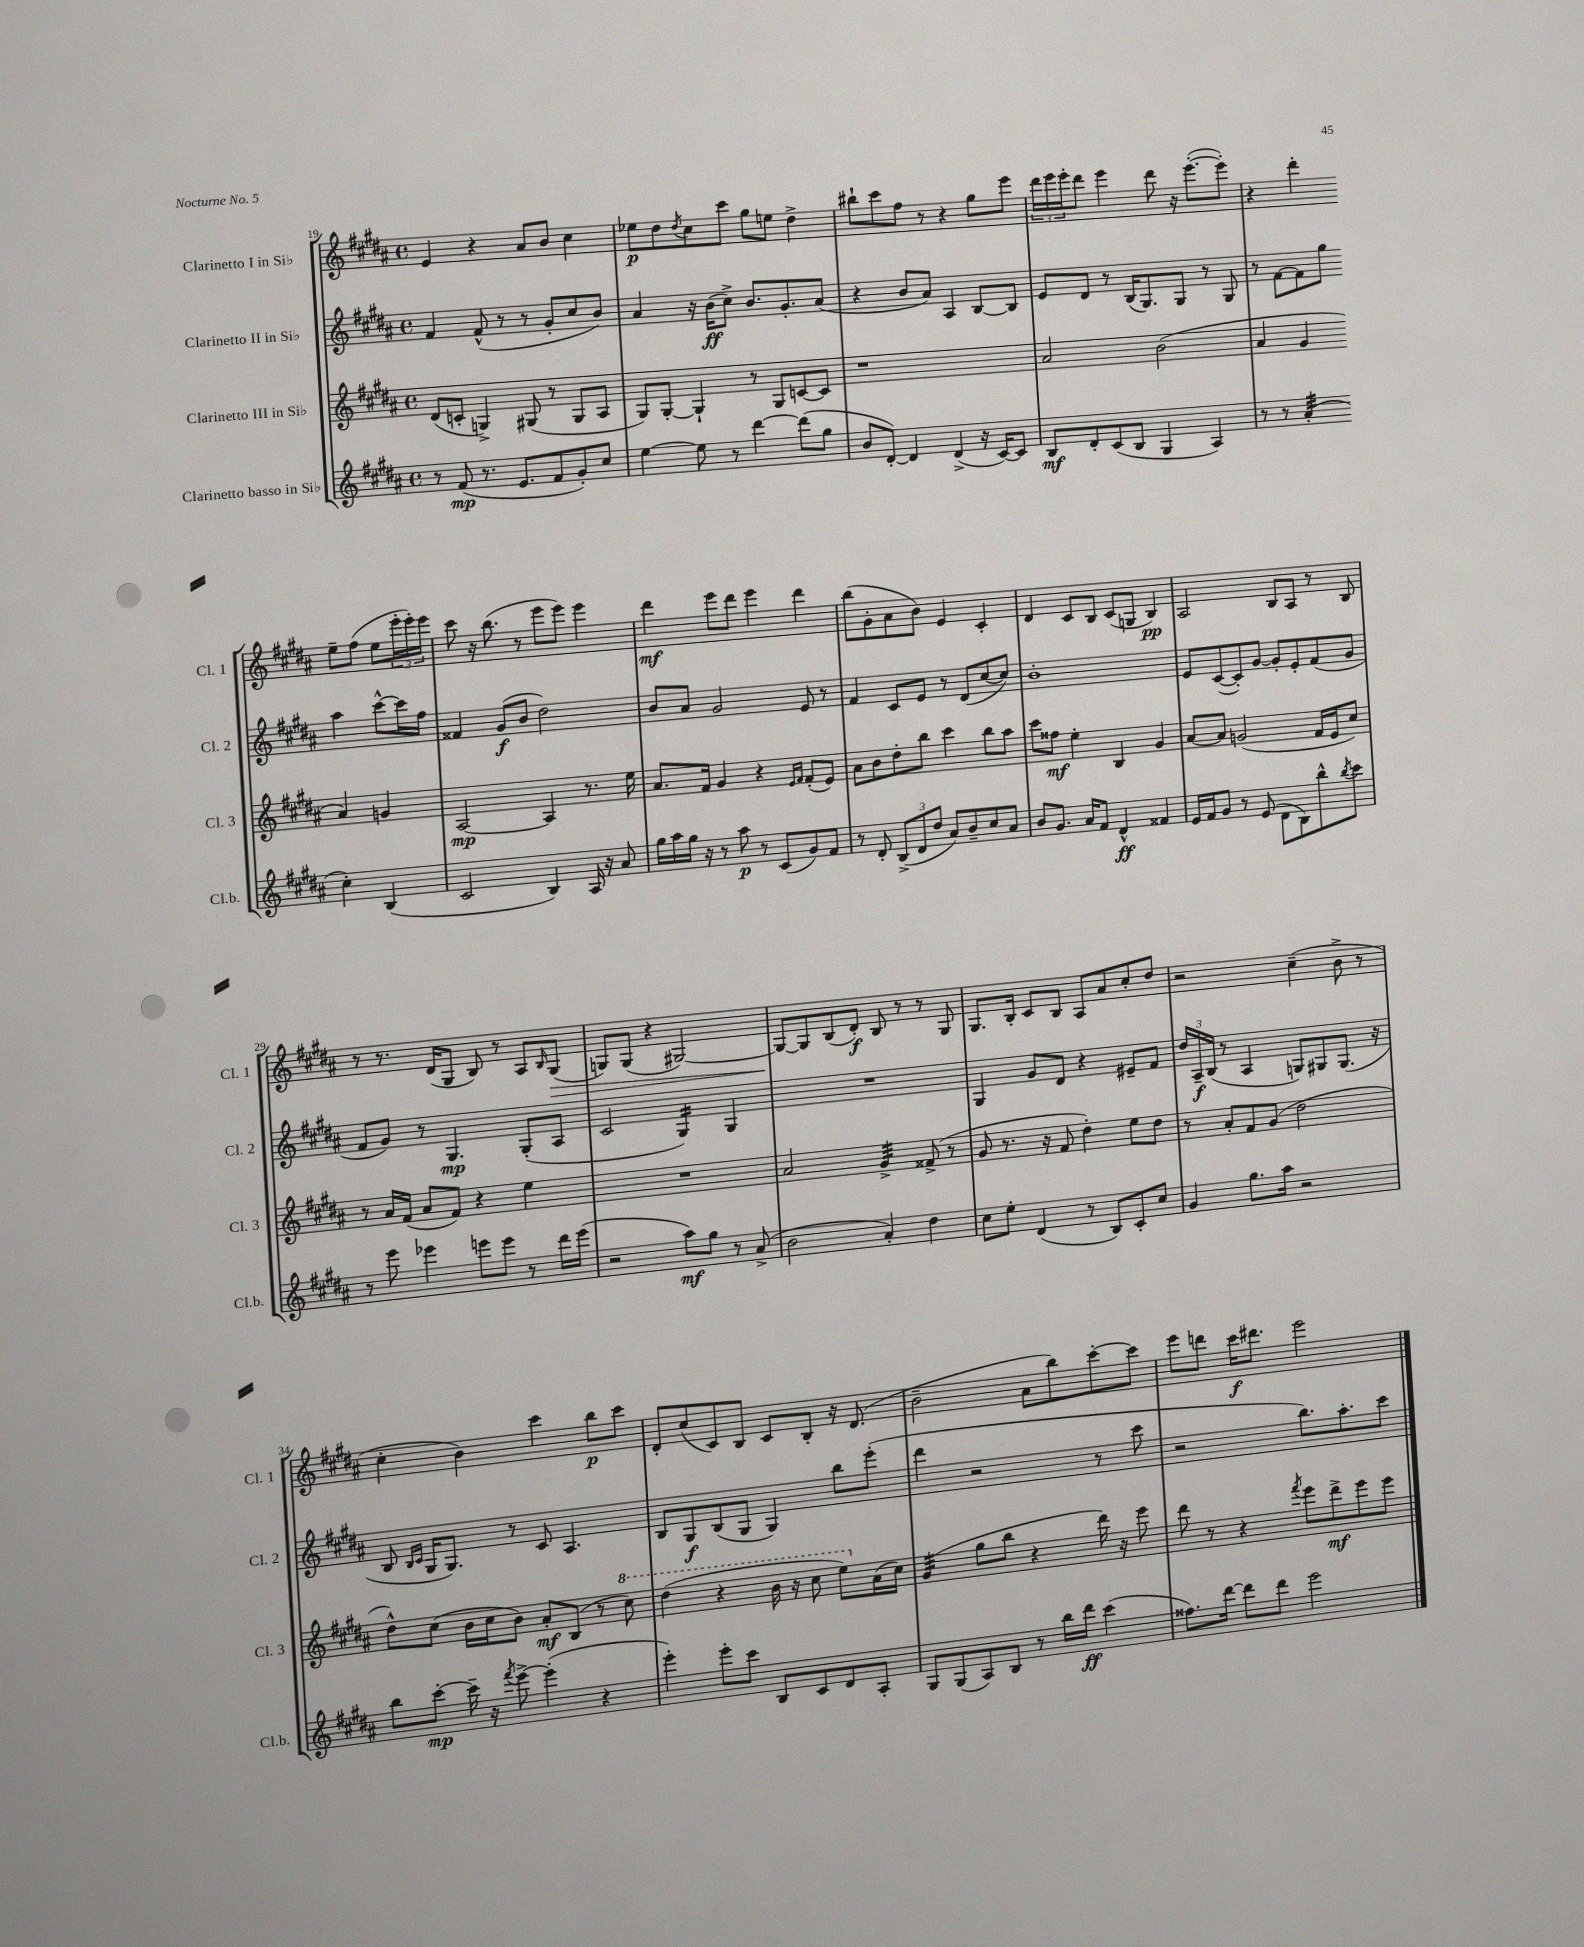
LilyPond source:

<<
\new StaffGroup <<
\new Staff = "s0" \with { instrumentName = "Clarinetto I in Sib" shortInstrumentName = "Cl. 1" } {
    \clef treble \key b \major \defaultTimeSignature \time 4/4
    e'4 r4 ais'8 b'8 cis''4 |
    ees''8\p dis''8 \acciaccatura { dis''8 } cis''8 cis'''8 gis''8 e''8 dis''4-> |
    bis''8-! cis'''8 fis''8 r8 r4 gis''8 e'''8 |
    \tuplet 3/2 { dis'''16 e'''16 e'''16-. } dis'''8 e'''4 dis'''8 r16 e'''8.~-.( e'''8-.) |
    r4 dis'''4-. e''8-- fis''8( e''8 \tuplet 3/2 { e'''16-. e'''16-.) e'''16 } |
    cis'''8 r16 b''8.( r8 e'''8 e'''8) e'''4 |
    dis'''4\mf e'''8 dis'''8 e'''4 dis'''4 |
    b''8( gis'8-. ais'8 b'8) e'4 cis'4-. |
    dis'4 cis'8 b8 cis'8( g8 b4\pp) |
    ais2 b8 ais8 r8 b8 |
    r8 r8. dis'16( gis8 b8) r8 ais8 \grace { b16 } gis8\>( |
    g8) g8( r4 gis2~) |
    gis8~\! gis8 b8( dis'8-.\f) b8 r8 r8 gis8 |
    gis8. b16-. cis'8 b8 ais8 ais'8 cis''8-. dis''8 |
    r2 cis''4--( b'8-> r8 |
    cis''4-. b'4) cis'''4 b''8\p cis'''8 |
    dis'8-. cis''8( cis'8) b8 cis'8 b8-. r16 dis'8.( |
    b'2-- ais'8 b''8) cis'''8~-. cis'''8 |
    e'''8 d'''8 cis'''16\f dis'''8. e'''2 \bar "|." |
}
\new Staff = "s1" \with { instrumentName = "Clarinetto II in Sib" shortInstrumentName = "Cl. 2" } {
    \clef treble \key b \major \defaultTimeSignature \time 4/4
    fis'4 fis'8-^( r8 r8 gis'8-. cis''8 b'8) |
    ais'4 r16 b'16\ff( cis''8->) b'8. gis'8.-. ais'8( |
    r4 b'8 ais'8) ais4 b8~ b8 |
    e'8 dis'8 r8 b16( gis8.) gis8 r8 gis8 |
    r8 fis'8~ fis'8 gis''8 ais''4 cis'''8~-^ cis'''16 fis''16 |
    fisis'4 gis'8\f( b'8 dis''2) |
    b'8 ais'8 gis'2 e'8 r8 |
    fis'4 cis'8 e'8 r8 dis'8( cis''8~ cis''8) |
    b'1-. |
    e'8 cis'8~( cis'8-.) gis'8~ gis'8-. e'8-. fis'8( gis'8 |
    fis'8 gis'8) r8 gis4.\mp gis8-.( ais8 |
    cis'2 gis4:16) gis4 |
    R1 |
    gis4 gis'8 dis'8 r4 eis'8-- fis'8 |
    \tuplet 3/2 { dis''16 ais16--\f b16( } r8 ais4 g8) gis8 gis8.( r16 |
    b8 \grace { b16 cis'16 } gis16 gis8.) r8 cis'8 ais4. |
    b8 gis8\f b8( gis8 gis4) b''8 e'''8-.( |
    dis'''4 r2 r8 cis'''8 |
    r2 b''8.) ais''8.-. cis'''8 \bar "|." |
}
\new Staff = "s2" \with { instrumentName = "Clarinetto III in Sib" shortInstrumentName = "Cl. 3" } {
    \clef treble \key b \major \defaultTimeSignature \time 4/4
    dis'8( c'8-. g4->) gis8( r8 gis8 ais8 |
    gis8) gis8~-. gis4-! r8 gis8 c'8~ c'8 |
    r1 |
    ais'2 b'2( |
    ais'4 gis'4 ais'4) g'4 |
    ais2~\mp ais4 r8. e''16 |
    ais'8. fis'16 gis'4 r4 \grace { e'16 fis'16 } fis'8-.( e'8) |
    ais'8 b'8 dis''8-. b''8 cis'''4 b''8 ais''8 |
    cis'''8 fisis''8\mf e''4-. b4 gis'4 |
    ais'8~ ais'8 g'2( fis'16 e'16 cis''8) |
    r8 ais'16 fis'16( ais'8 fis'8) r4 e''4 |
    R1 |
    ais'2 gis'4:32-> fisis'8->( r8 |
    gis'8 r8. r16 fis'8 dis''4-.) e''8 dis''8 |
    r8 ais'8-. fis'8 gis'8( dis''2 |
    dis''8-^) cis''8( b'16 cis''16 b'8) ais'8-.\mf b8( r8 \ottava #1 cis'''8) |
    dis'''4( r4 b''16 r16 cis'''8 e'''8) \ottava #0 ais'16( cis''16) |
    gis'4:32( gis''8 b''8 r4 dis'''16) r16 e'''8 |
    dis'''8 r8 r4 \acciaccatura { fis'''8 } e'''8 dis'''8->\mf e'''8 e'''8 \bar "|." |
}
\new Staff = "s3" \with { instrumentName = "Clarinetto basso in Sib" shortInstrumentName = "Cl.b." } {
    \clef treble \key b \major \defaultTimeSignature \time 4/4
    r8 fis'8\mp( r8. e'8. fis'8 gis'8-.) cis''8 |
    e''4~ e''8 r8 dis'''4~ dis'''8( gis''8 |
    b'8 dis'8~-.) dis'4 dis'4->( r16 cis'16~) cis'8 |
    b8\mf dis'8-. cis'8( b8 gis4 ais4) |
    r8 r8 ais'4:32-.( cis''4-.) b4( |
    cis'2 b4) ais16 r16 ais'8 |
    gis''16 ais''16 gis''16 r16 r8 ais''8\p r8 cis'8( gis'8) fis'8 |
    r8 dis'8-. \tuplet 3/2 { b8->( dis'8 dis''8 } ais'8) b'8-- cis''8 ais'8 |
    b'8 gis'8. ais'16 fis'8 dis'4-^\ff fisis'4 |
    e'16 fis'16 gis'8 r8 e'8( dis'8 b8) b''8-^ \acciaccatura { b''8 } cis'''8 |
    r8 e'''8 ees'''4 e'''8 e'''8 r8 dis'''16 e'''16( |
    r2 ais''8\mf) gis''8 r8 ais'8->( |
    b'2 ais'4-.) dis''4 |
    cis''8 e''8-. dis'4( r8 b8) cis'8-. cis''8 |
    gis'4 gis''8. ais''16 r2 |
    b''8 cis'''8~-.\mp cis'''16-- r16 \acciaccatura { fis'''8 } e'''8~-> e'''4-.( r4 |
    e'''4-.) e'''8-. cis'''8 b8 cis'8 dis'8 ais8-. |
    gis8 gis8( ais8) b8 r8 b''16 dis'''16\ff cis'''4( |
    fisis''8.) dis'''16~ dis'''8 dis'''8 e'''2 \bar "|." |
}
>>
>>
\layout { \context { \Score currentBarNumber = #19 } }
